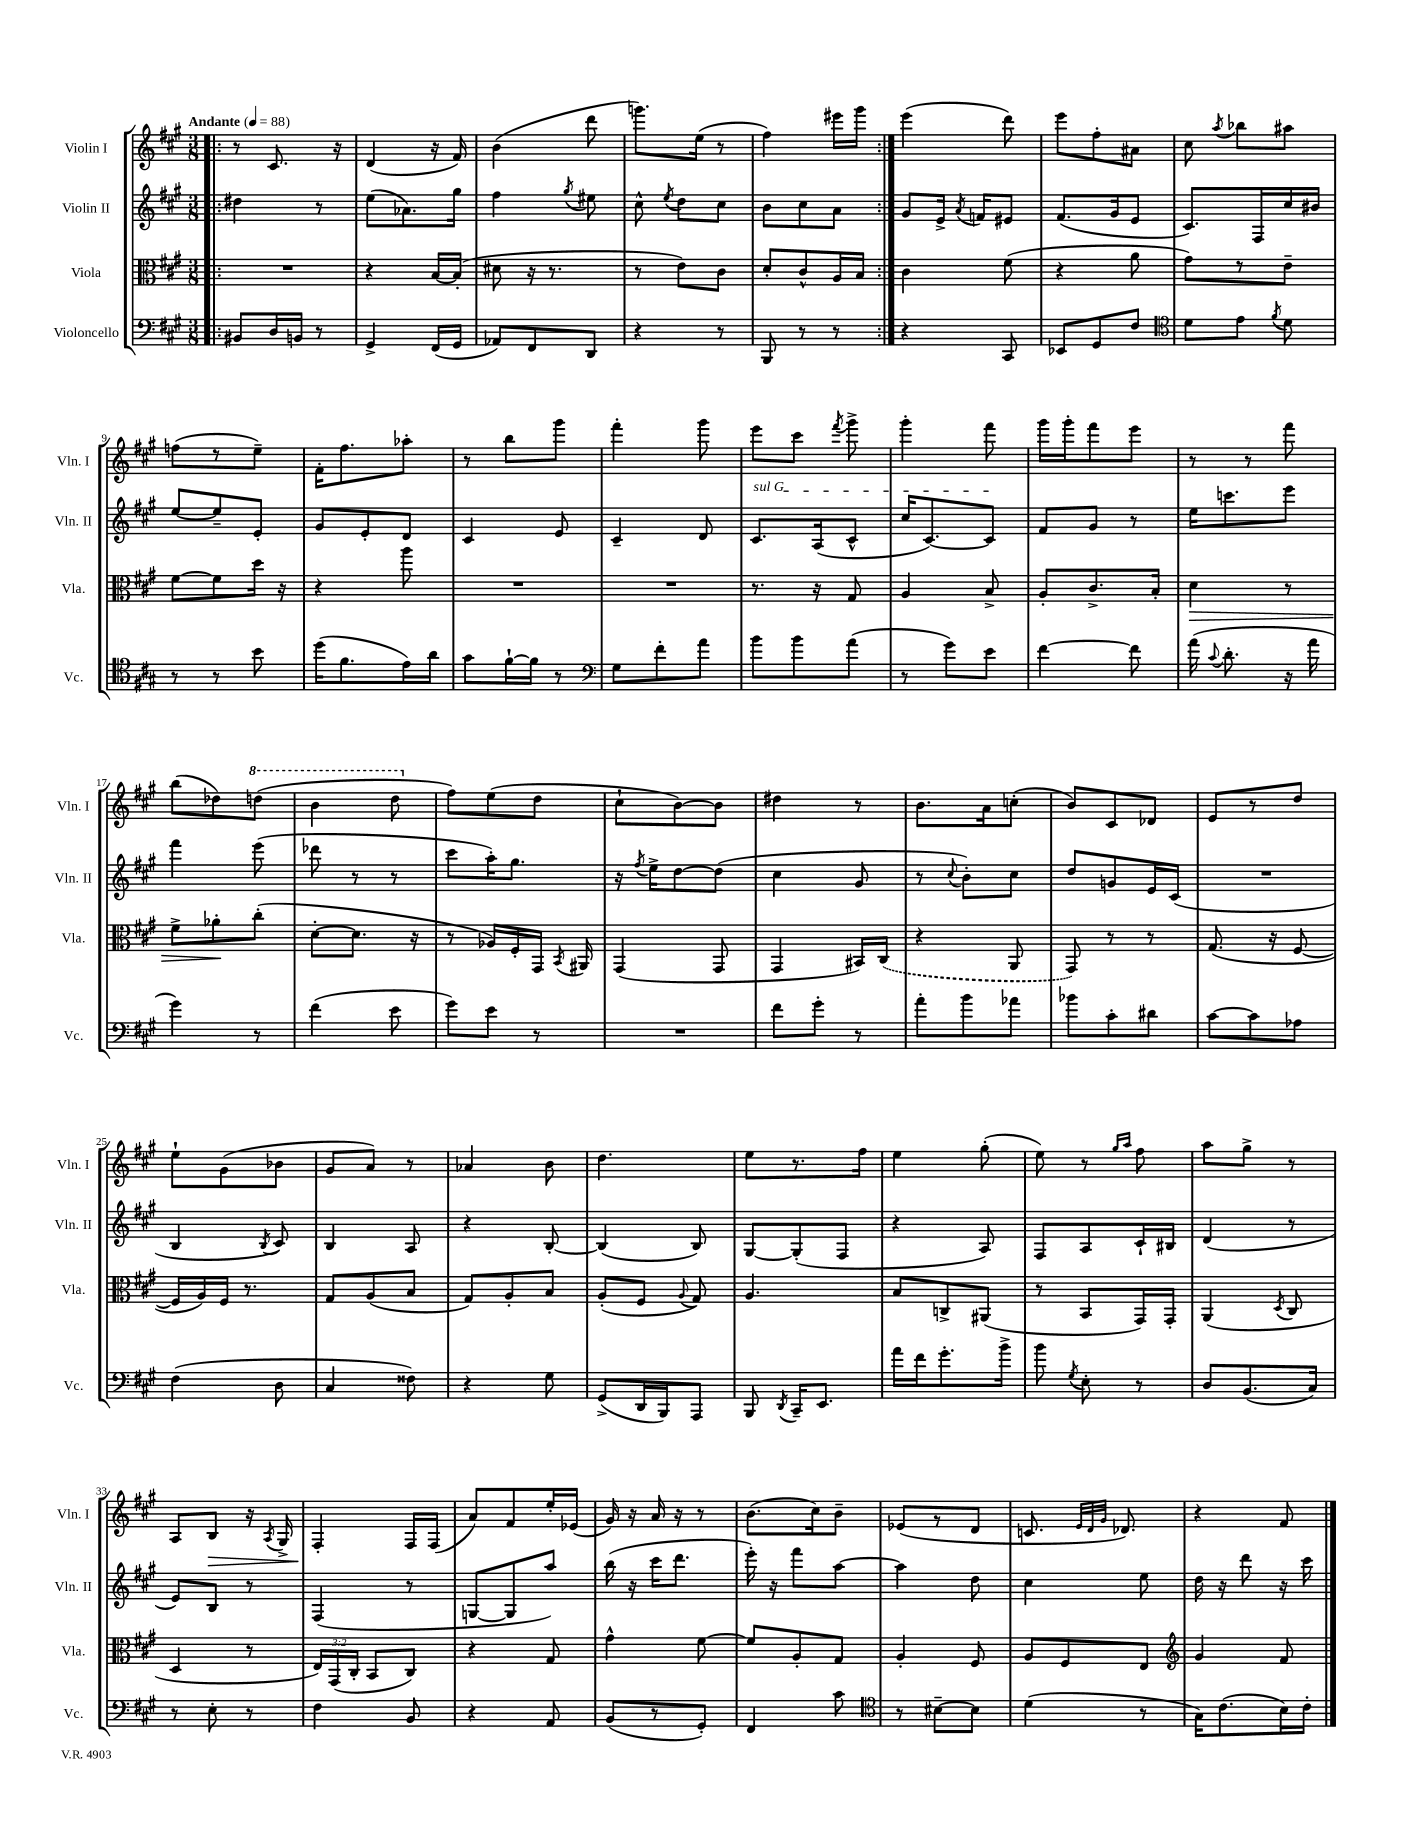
<<
\new StaffGroup <<
\new Staff = "s0" \with { instrumentName = "Violin I" shortInstrumentName = "Vln. I" } {
    \clef treble \key a \major \numericTimeSignature \time 3/8 \tempo "Andante" 4 = 88
    \autoBeamOff \repeat volta 2 { \bar ".|:" r8 cis'8. r16 |
    d'4( r16 fis'16) |
    b'4( d'''8 |
    g'''8.[) e''16]( r8 |
    fis''4) eis'''16[ gis'''16] | }
    e'''4( d'''8) |
    e'''8[ fis''8-. ais'8] |
    cis''8 \acciaccatura { a''8 } bes''8[ ais''8] |
    f''8[( r8 e''8]--) |
    fis'16[-. fis''8. aes''8]-. |
    r8 b''8[ gis'''8] |
    fis'''4-. gis'''8 |
    e'''8[ cis'''8] \acciaccatura { fis'''8 } gis'''8-> |
    gis'''4-. fis'''8 |
    gis'''16[ gis'''16-. fis'''8 e'''8] |
    r8 r8 fis'''8 |
    b''8[( des''8) \ottava #1 d'''!8]( |
    b''4 d'''8 \ottava #0 |
    fis''8[) e''8( d''8] |
    cis''8[-! b'8~) b'8] |
    dis''4 r8 |
    b'8.[ a'16 c''8]-.( |
    b'8[) cis'8 des'8] |
    e'8[ r8 d''8] |
    e''8[-! gis'8( bes'8] |
    gis'8[ a'8]) r8 |
    aes'4 b'8 |
    d''4. |
    e''8[ r8. fis''16] |
    e''4 gis''8-.( |
    e''8) r8 \grace { gis''16[ a''16] } fis''8 |
    a''8[ gis''8]-> r8 |
    a8[ b8]\> r16 \acciaccatura { a8 } gis16-> |
    fis4-.\! fis16[ fis16]( |
    a'8[) fis'8 e''16-. ees'16]( |
    gis'16) r16 a'16 r16 r8 |
    b'8.[( cis''16) b'8]-- |
    ees'8[( r8 d'8] |
    c'8. \grace { e'32[ d'32 gis'32] } des'8.) |
    r4 fis'8 \bar "|." |
}
\new Staff = "s1" \with { instrumentName = "Violin II" shortInstrumentName = "Vln. II" } {
    \clef treble \key a \major \numericTimeSignature \time 3/8
    \autoBeamOff \repeat volta 2 { \bar ".|:" dis''4 r8 |
    e''8[( aes'8.) gis''16] |
    fis''4 \acciaccatura { gis''8 } eis''8 |
    cis''8-^ \acciaccatura { e''8 } d''8[ cis''8] |
    b'8[ cis''8 a'8] | }
    gis'8[ e'16]-> \acciaccatura { a'8 } f'16[ eis'8] |
    fis'8.[( gis'16 e'8] |
    cis'8.[) fis16 cis''16 bis'16] |
    e''8[~ e''8-- e'8]-. |
    gis'8[ e'8-. d'8] |
    cis'4 e'8 |
    cis'4-- d'8 |
    \once \override TextSpanner.bound-details.left.text = \markup { \italic "sul G" } cis'8.[\startTextSpan a16( cis'8]-^ |
    cis''16[ cis'8.~) cis'8]\stopTextSpan |
    fis'8[ gis'8] r8 |
    e''16[ c'''8. e'''8] |
    fis'''4 e'''8( |
    des'''8 r8 r8 |
    cis'''8[ a''16-.) gis''8.] |
    r16 \acciaccatura { fis''8 } e''16[-> d''8~ d''8]( |
    cis''4 gis'8 |
    r8 \appoggiatura { cis''8 } b'8[-.) cis''8] |
    d''8[ g'8 e'16 cis'16]( |
    R4. |
    b4 \acciaccatura { b8 } cis'8) |
    b4 a8 |
    r4 b8~-. |
    b4( b8) |
    gis8[~ gis8-.( fis8] |
    r4 a8) |
    fis8[ a8 cis'16-! bis16] |
    d'4( r8 |
    e'8[) b8] r8 |
    fis4( r8 |
    g8[~ g8 a''8]) |
    b''16( r16 cis'''16[ d'''8.] |
    e'''16-.) r16 fis'''8[ a''8]~ |
    a''4 d''8 |
    cis''4 e''8 |
    d''16 r16 d'''8 r16 cis'''16 \bar "|." |
}
\new Staff = "s2" \with { instrumentName = "Viola" shortInstrumentName = "Vla." } {
    \clef alto \key a \major \numericTimeSignature \time 3/8 \override Staff.TupletNumber.text = #tuplet-number::calc-fraction-text
    \autoBeamOff \repeat volta 2 { \bar ".|:" R4. |
    r4 b16[~ b16]-.( |
    dis'8 r16 r8. |
    r8 e'8[) cis'8] |
    d'8[-. cis'8-^ a16 b16] | }
    cis'4 fis'8( |
    r4 a'8 |
    gis'8[) r8 e'8]-- |
    fis'8[~ fis'8 d''16] r16 |
    r4 a''8 |
    R4. |
    R4. |
    r8. r16 gis8 |
    a4 b8-> |
    a8[-. cis'8.-> b16]-. |
    d'4\> r8 |
    fis'8[-> aes'8-.\! cis''8]-.( |
    d'8[~-. d'8.] r16 |
    r8 aes16[) fis16-. gis,16] \acciaccatura { b,8 } ais,16 |
    gis,4( gis,8 |
    gis,4 bis,16[) \once \slurDashed cis16]( |
    r4 a,8 |
    gis,8) r8 r8 |
    gis8.( r16 fis8~ |
    fis16[ a16) fis16] r8. |
    gis8[ a8( b8] |
    gis8[) a8-. b8] |
    a8[-.( fis8] \appoggiatura { a8 } gis8) |
    a4. |
    b8[ c8-> ais,8]( |
    r8 b,8[ gis,16) gis,16]-. |
    a,4( \acciaccatura { d8 } cis8 |
    d4 r8 |
    \tuplet 3/2 { e16[) gis,16( cis16]-. } b,8[ cis8]) |
    r4 gis8 |
    gis'4-^ fis'8~ |
    fis'8[ a8-. gis8] |
    a4-. fis8 |
    a8[ fis8 e8] |
    \clef treble gis'4 fis'8 \bar "|." |
}
\new Staff = "s3" \with { instrumentName = "Violoncello" shortInstrumentName = "Vc." } {
    \clef bass \key a \major \numericTimeSignature \time 3/8
    \autoBeamOff \repeat volta 2 { \bar ".|:" bis,8[ d16 b,16] r8 |
    gis,4-> fis,16[( gis,16] |
    aes,8[) fis,8 d,8] |
    r4 r8 |
    b,,8 r8 r8 | }
    r4 cis,8 |
    ees,8[ gis,8 fis8] |
    \clef tenor d'8[ e'8] \acciaccatura { fis'8 } d'8 |
    r8 r8 b'8 |
    d''16[( fis'8. e'16) a'16] |
    gis'8[ fis'16~-! fis'16] r8 |
    \clef bass gis8[ fis'8-. a'8] |
    b'8[ b'8 a'8]( |
    r8 gis'8[) e'8] |
    fis'4~ fis'8 |
    a'16( \appoggiatura { cis'8 } d'8.-. r16 a'16 |
    gis'4) r8 |
    fis'4( e'8 |
    gis'8[) e'8] r8 |
    R4. |
    fis'8[ gis'8]-. r8 |
    a'8[-. b'8 aes'8] |
    bes'8[ cis'8-. dis'8] |
    cis'8[~ cis'8 aes8] |
    fis4( d8 |
    cis4 fisis8) |
    r4 gis8 |
    gis,8[->( d,16 b,,16) a,,8] |
    b,,8 \acciaccatura { d,8 } cis,16[-- e,8.] |
    a'16[ fis'16 gis'8.-. b'16]-> |
    b'8 \acciaccatura { gis8 } e8-. r8 |
    d8[ b,8.( cis16]) |
    r8 e8-. r8 |
    fis4 b,8 |
    r4 a,8 |
    b,8[( r8 gis,8]-.) |
    fis,4 cis'8 |
    \clef tenor r8 bis8[~-- bis8] |
    d'4( r8 |
    gis16[) cis'8.( b16) cis'16]-. \bar "|." |
}
>>
>>
